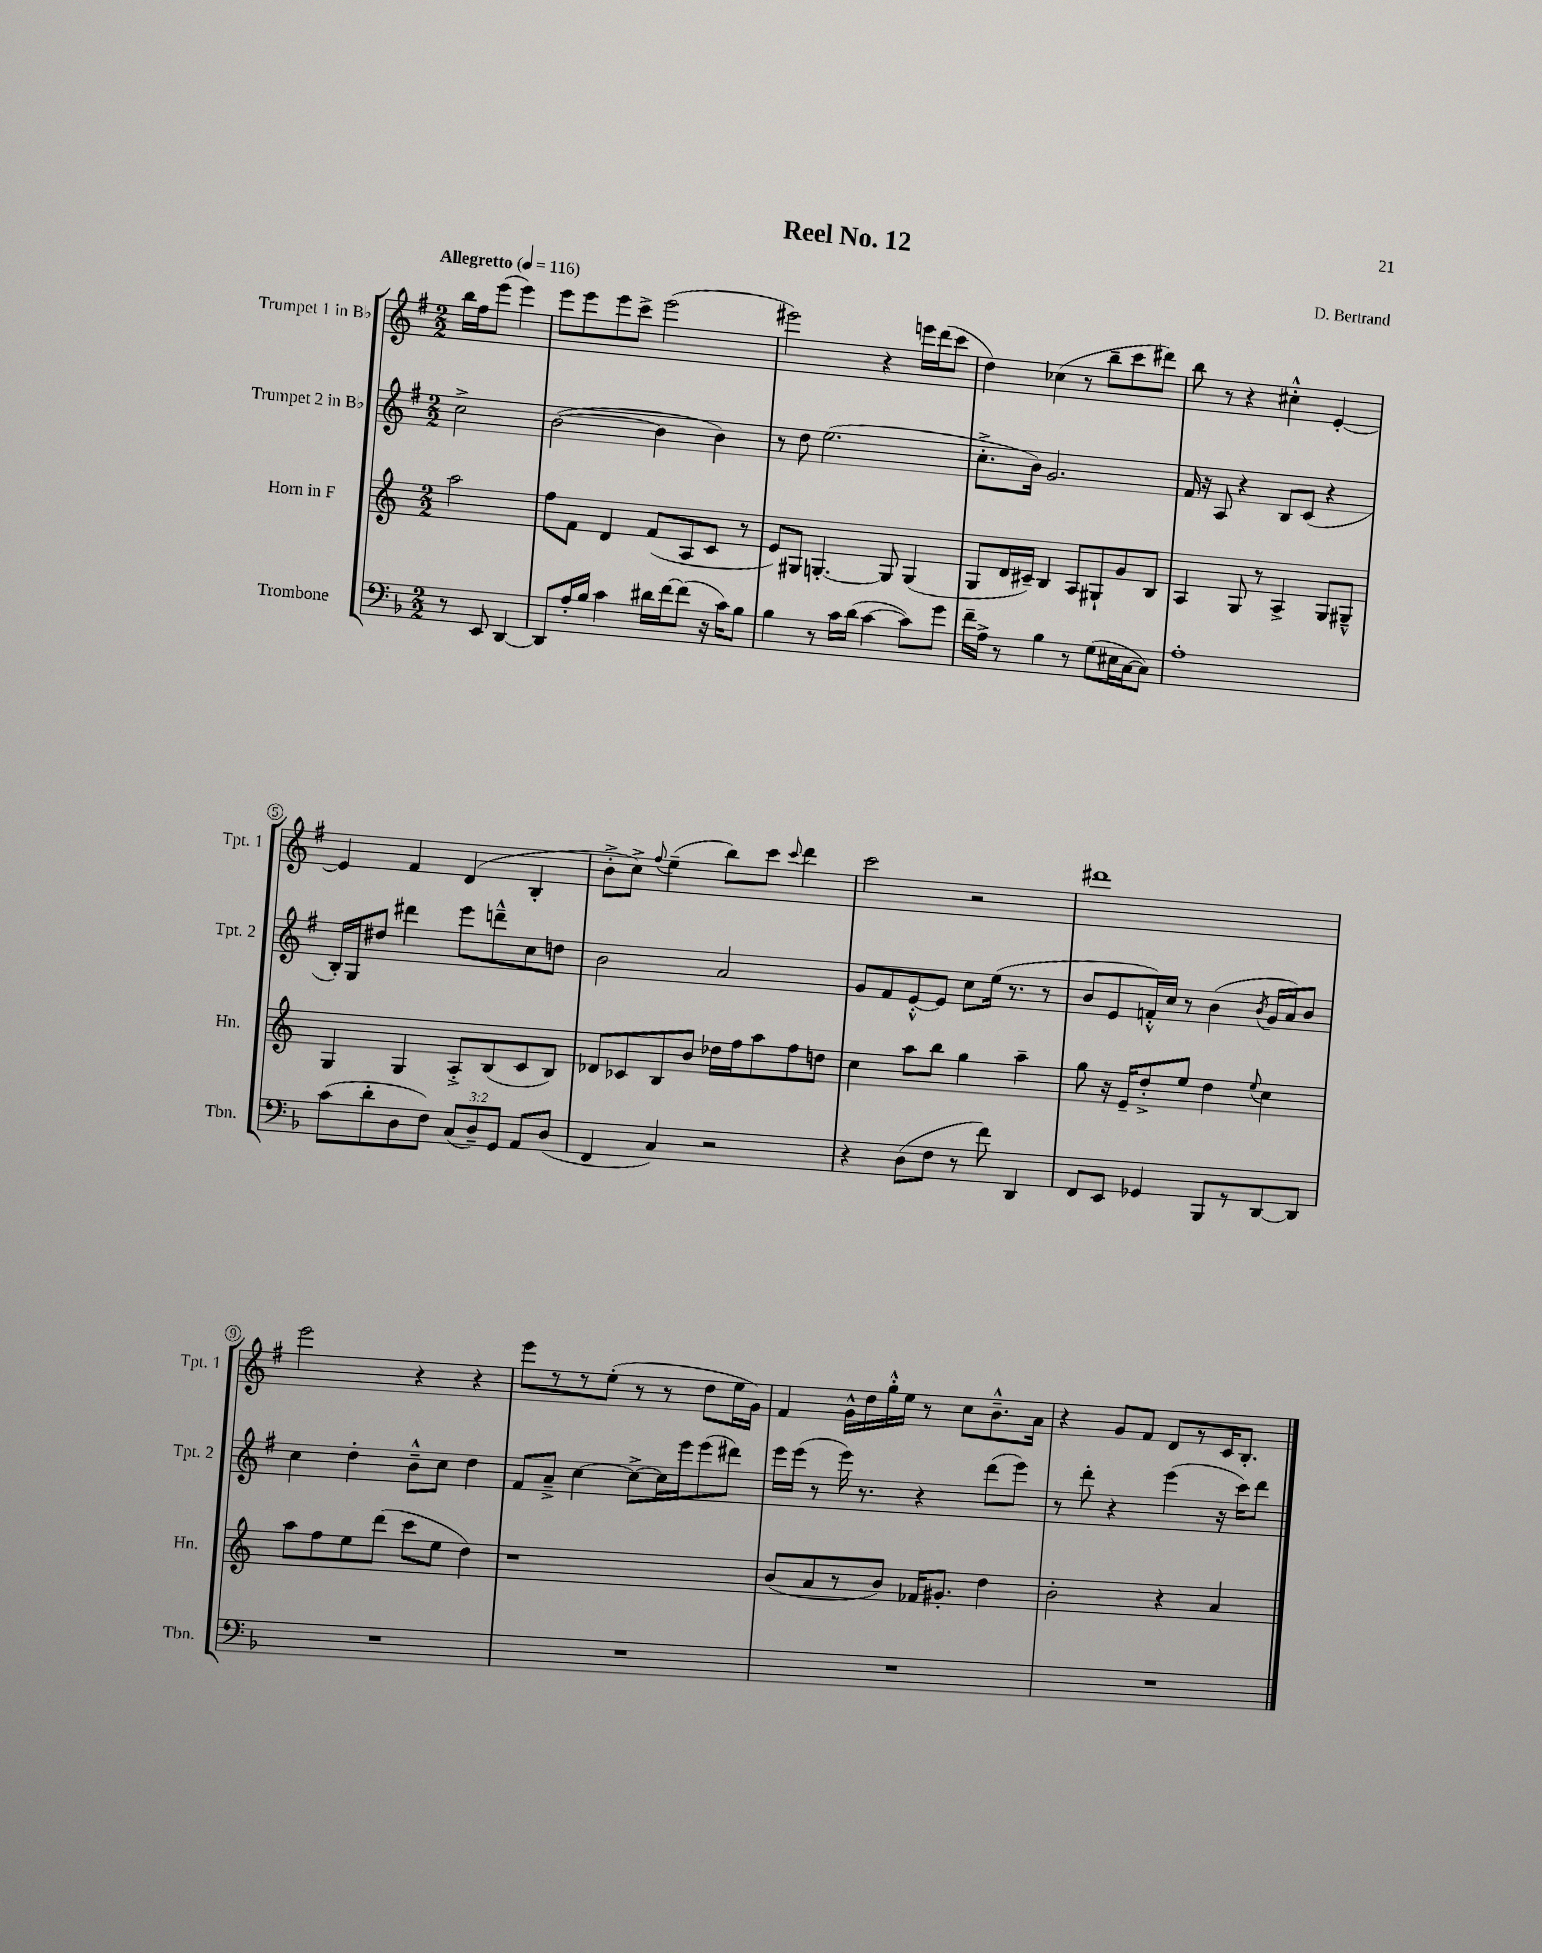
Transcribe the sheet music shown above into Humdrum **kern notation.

**kern	**kern	**kern	**kern
*staff4	*staff3	*staff2	*staff1
*clefF4	*clefG2	*clefG2	*clefG2
*k[b-]	*k[]	*k[f#]	*k[f#]
*M2/2	*M2/2	*M2/2	*M2/2
*MM116	*MM116	*MM116	*MM116
8r	2aa\	2cc^\	16bb\LL
.	.	.	16ff#\J
8EE/	.	.	(8eee\J
[4DD/	.	.	4eee\)
=	=	=	=
8DD/]L	8ff\L	([2b\	8eee\L
16A'/L	8f\J	.	8eee\
16B-/JJ	.	.	.
4c\	4d/	.	8eee\
.	.	.	8ccc^\J
16d#\LL	(8f/L	4b\]	(2eee\
[16f\J	.	.	.
(8f\]J	8A/	.	.
16r	8c/J	4b\)	.
16c\LK)	.	.	.
8B-\J	8r	.	.
=	=	=	=
4B-\	8e/L)	8r	2eee#\)
.	8G#/J	8dd\	.
8r	[4.G'/	(2.ee\	.
16c\LL	.	.	.
(16d\JJ	.	.	.
[4c\	.	.	4r
.	8G/]	.	.
8c\]L)	(4G/	.	16eee\LL
.	.	.	(16ddd\J
8g\J	.	.	8ccc\J
=	=	=	=
16f~\LL	8G/L	8.cc'^\L	4dd\)
16A^\JJ	.	.	.
8r	16d/L	.	.
.	16c#~/JJ)	16b\Jk)	.
4B-\	4B/	2.g/	(4cc-\
8r	8A/L	.	8r
(8G\L	8G#`/	.	8bb~\L
16E#\L	8g/	.	8ccc\
[16C\J	.	.	.
8C\]J)	8B/J	.	8ddd#\J)
=	=	=	=
1A'	4A/	16f#/	8bb\
.	.	16r	.
.	.	8A/	8r
.	8G/	4r	4r
.	8r	.	.
.	4A^/	8B/L	4cc#'^^\
.	.	(8c/J	.
.	8G/L	4r	[4e'/
.	8G#~^^/J	.	.
=	=	=	=
(8c\L	4G/	16B'/LL)	4e/]
.	.	16G/J	.
8d'\	.	8dd#/J	.
8D\	4G/	4ddd#\	4f#/
8F\J)	.	.	.
(12C/L	8A'^/L	8eee\L	(4d/
12D~/)	.	.	.
.	(8B/	8ddd~^^\	.
12GG/J	.	.	.
8AA/L	8c/	8cc\	4B'/
(8D/J	8B/J)	8dd\J	.
=	=	=	=
4FF/	8d-/L	2b\	8b'^\L
.	8c-/	.	8cc^\J)
.	.	.	8qqff#/
4C/)	8B/	.	(4ee~\
.	8b/J	.	.
2r	16dd-\LL	2a/	8bb\L)
.	16ff\J	.	.
.	8aa\	.	8ccc\J
.	.	.	8qqccc/
.	8ff\	.	4ddd\
.	8dd\J	.	.
=	=	=	=
4r	4cc\	8g/L	2ccc\
.	.	8f#/	.
(8D\L	8aa\L	[8e'^^/	.
8F\J	8bb\J	8e/]J	.
8r	4gg\	8cc\L	2r
8f\)	.	(16ee\Jk	.
.	.	8.r	.
4DD/	4aa~\	.	.
.	.	8r	.
=	=	=	=
8FF/L	8gg\	8b/L	1ddd#
8EE/J	16r	8e/	.
.	16e~/LK	.	.
4GG-/	8dd'^/	16f'^^/L)	.
.	.	16cc/JJ	.
.	8ee/J	8r	.
8BBB-/L	4dd\	(4b\	.
8r	.	.	.
.	8qqee/	8qb/	.
[8DD/	4cc\	16g/LL	.
.	.	16a/J)	.
8DD/]J	.	8b/J	.
=	=	=	=
1r	8aa\L	4cc\	2eee\
.	8ff\	.	.
.	8ee\	4dd'\	.
.	(8ddd\J	.	.
.	8ccc\L	8b~^^\L	4r
.	8ee\J	8cc\J	.
.	4dd\)	4dd\	4r
=	=	=	=
1r	1r	8f#/L	8eee\L
.	.	8a~^/J	8r
.	.	[4cc\	8r
.	.	.	(8ee'\J
.	.	8cc^\_L	8r
.	.	16cc\]L	8r
.	.	16eee\J	.
.	.	(8eee\	8dd\L
.	.	8ddd#\J)	16ee\L
.	.	.	16g\JJ)
=	=	=	=
1r	(8b/L	16eee\LL	4f#/
.	.	(16eee\JJ	.
.	8a/	8r	.
.	8r	16eee\)	16g^^\LL
.	.	8.r	16dd\
.	8b/J)	.	16gg'^^\
.	.	.	16ee\JJ
.	16f-/LK	4r	8r
.	8.g#'/J	.	.
.	.	.	8cc\L
.	4dd\	(8ddd\L	8.b~^^\
.	.	8eee\J)	.
.	.	.	16a\Jk
=	=	=	=
1r	2b'\	8r	4r
.	.	8ddd'\	.
.	.	4r	8g/L
.	.	.	8f#/J
.	4r	(4eee\	8d/L
.	.	.	8r
.	4a/	16r	16c/K
.	.	16ccc\LK)	8.B'/J
.	.	8ddd\J	.
==	==	==	==
*-	*-	*-	*-
